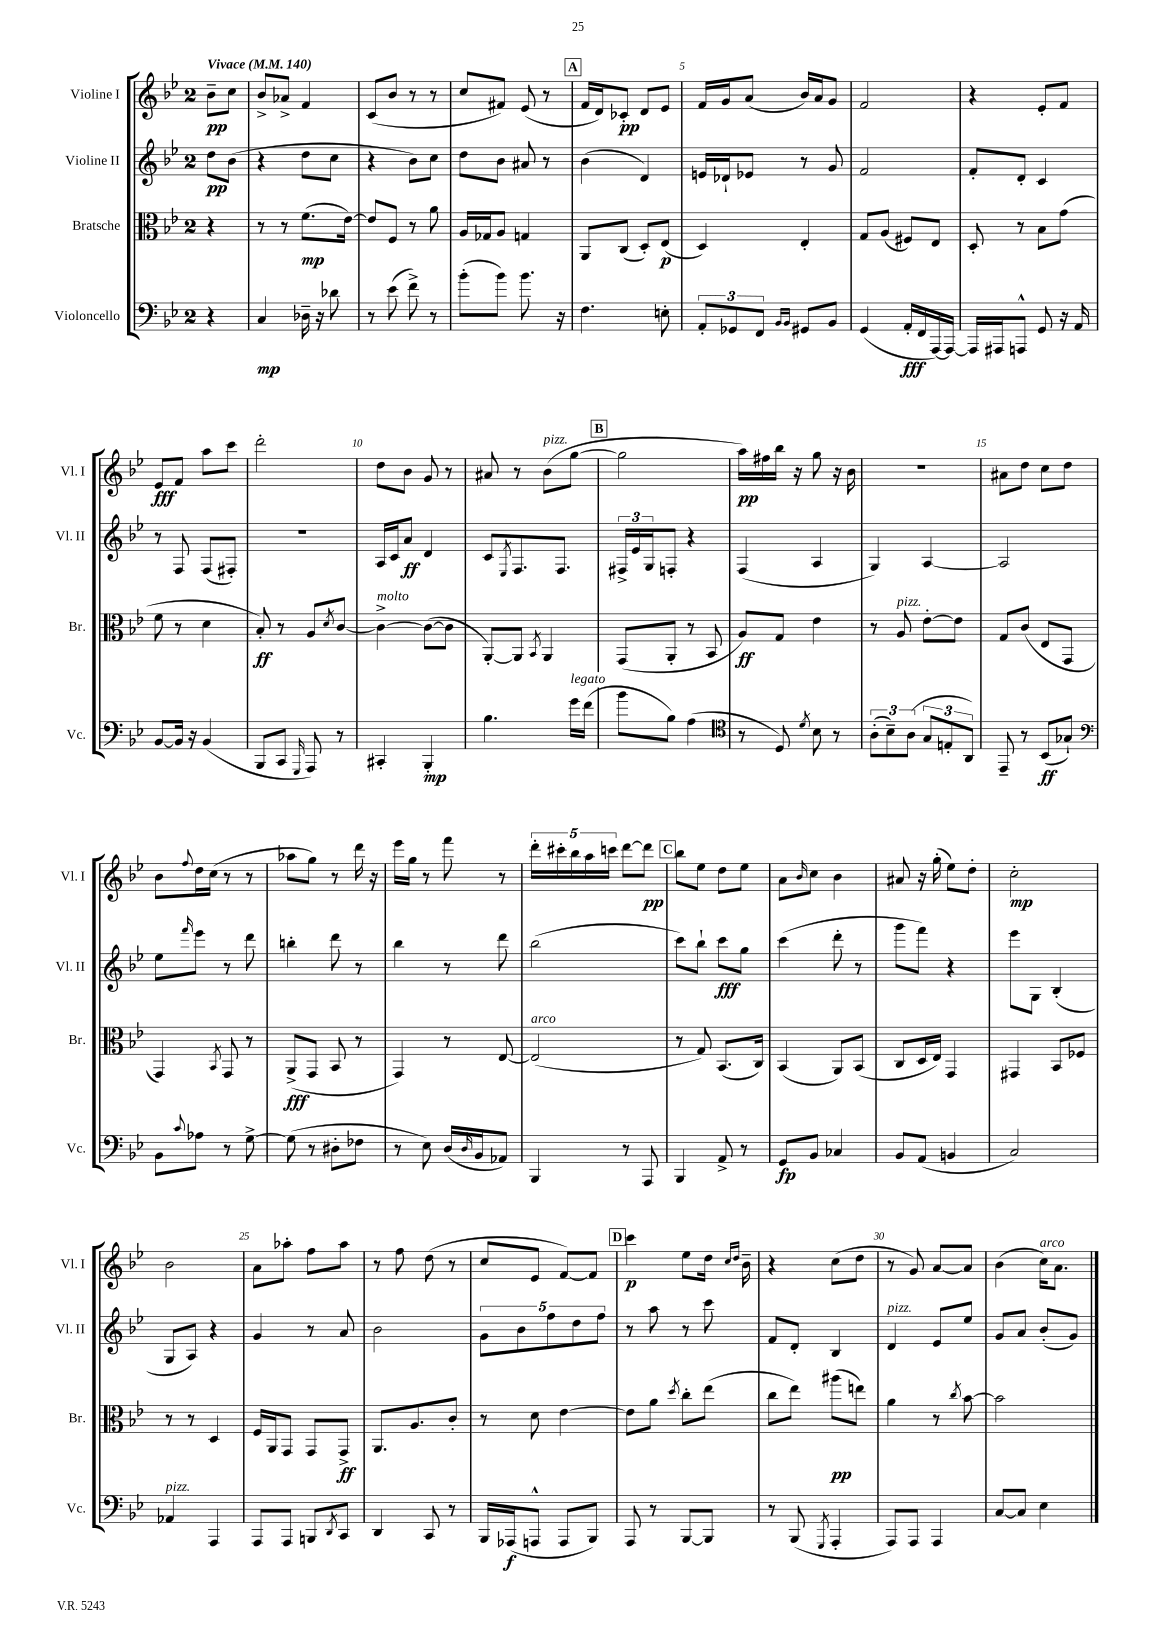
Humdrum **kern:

**kern	**kern	**kern	**kern
*staff4	*staff3	*staff2	*staff1
*clefF4	*clefC3	*clefG2	*clefG2
*k[b-e-]	*k[b-e-]	*k[b-e-]	*k[b-e-]
*M2/4	*M2/4	*M2/4	*M2/4
*MM140	*MM140	*MM140	*MM140
4r	4r	8dd\L	8b-~\L
.	.	(8b-\J	8cc\J
=	=	=	=
4C/	8r	4r	8b-^/L
.	8r	.	8a-^/J
16D-~\	(8.f\L	8dd\L	4f/
16r	.	.	.
8d-\	.	8cc\J	.
.	[16e-\Jk)	.	.
=	=	=	=
8r	8e-/]L	4r	(8c/L
(8e-\	8F/J	.	8b-/J
8f^\)	8r	8b-\L)	8r
8r	8a\	8cc\J	8r
=	=	=	=
(8b-'\L	16A/LL	8dd\L	8cc/L
.	16G-/J	.	.
8b-\J)	8A/J	8b-\J	8f#/J)
8.b-\	4G/	8a#/	(8e-/
.	.	8r	8r
16r	.	.	.
=	=	=	=
4.F\	8AA/L	(4b-\	16f/LL
.	.	.	16d/J)
.	(8C/J	.	8c-'/J
.	8D'/L)	4d/)	8d/L
8E'\	(8E-/J	.	8e-/J
=	=	=	=
12AA'/L	4D/)	16e/LL	16f/LL
.	.	16d-`/J	16g/J
12GG-/	.	.	.
.	.	8e-/J	(8a/J
12FF/J	.	.	.
16qqBB-/LL	.	.	.
16qqBB-/JJ	.	.	.
8GG#/L	4E-'/	8r	16b-/LL)
.	.	.	16a/J
8BB-/J	.	8g/	8g/J
=	=	=	=
(4GG/	8G/L	2f/	2f/
.	(8A/J	.	.
16AA'/LL	8F#/L)	.	.
16FF/	.	.	.
[16AAA/)	8E-/J	.	.
16AAA/_JJ	.	.	.
=	=	=	=
16AAA/]LL	8D'/	8f'/L	4r
16AAA#/J	.	.	.
8AAA^^/J	8r	8d'/J	.
8GG/	8B-\L	4c/	8e-'/L
16r	(8g\J	.	8f/J
16AA/	.	.	.
=	=	=	=
[8BB-/L	8f\	8r	8e-/L
16BB-/]Jk	8r	8F/	8f/J
16r	.	.	.
(4BB-/	4d\	(8F/L	8aa\L
.	.	8F#'/J)	8ccc\J
=	=	=	=
8BBB-/L	8B-'/)	2r	2ddd'\
8CC/J	8r	.	.
16qqGGG/	.	.	.
8AAA/)	8A/L	.	.
.	8qd/	.	.
8r	[8c/J	.	.
=	=	=	=
4CC#'/	4c^\_	16A/LL	8dd\L
.	.	16c/J	.
.	.	8a/J	8b-\J
4BBB-'/	(8c\_L	4d/	8g/
.	8c\]J	.	8r
=	=	=	=
4.B-\	[8AA'/L)	8c/L	8a#/
.	.	8qE-/	.
.	8AA/]J	8.F/	8r
.	8qBB-/	.	.
.	4AA/	.	(8b-\L
.	.	8.F/J	.
16g\LL	.	.	[8gg\J
(16f\JJ	.	.	.
=	=	=	=
8b-\L	(8GG/L	24F#^/LL	2gg\]
.	.	24e-/	.
.	.	24G/J	.
8B-\J)	8AA'/J	8F'/J	.
(4A\	8r	4r	.
.	8BB-/	.	.
=	=	=	=
*clefC4	*	*	*
8r	8A/L)	(4F/	16aa\LL)
.	.	.	16ff#\
8D/)	8G/J	.	16bb-\JJ
.	.	.	16r
8qd/	.	.	.
8B-\	4e-\	4A/	8gg\
8r	.	.	16r
.	.	.	16b-\
=	=	=	=
(12A'\L	8r	4G/)	2r
12B-~\)	.	.	.
.	8A/	.	.
(12A\J	.	.	.
12G/L	[8e-'\L	[4A/	.
12E'/	.	.	.
.	8e-\]J	.	.
12AA/J)	.	.	.
=	=	=	=
8EE-~/	8G/L	2A/]	8a#\L
8r	(8c/J	.	8dd\J
(8BB-/L	8E-/L	.	8cc\L
8G-`/J)	8GG/J	.	8dd\J
=	=	=	=
*clefF4	*	*	*
8BB-\L	4GG/)	8ee-\L	8b-\L
8qqc/	.	16qqfff/	8qqff/
8A-\J	.	8eee-\J	16dd\L
.	.	.	(16cc\JJ
.	8qBB-/	.	.
8r	8GG/	8r	8r
[8G^\	8r	8ddd\	8r
=	=	=	=
(8G\]	(8AA^/L	4bb'\	8aa-\L
8r	8GG/J	.	8gg\J)
8D#'\L	8BB-/	8ddd\	8r
8F-\J	8r	8r	16ddd\
.	.	.	16r
=	=	=	=
8r	4GG/)	4bb-\	16eee-\LL
.	.	.	16gg\JJ
8E-\)	.	.	8r
(16D/LL	8r	8r	8fff\
16qqD/	.	.	.
16BB-/J	.	.	.
8AA-/J)	[8E-/	8ddd\	8r
=	=	=	=
4BBB-/	(2E-/]	(2bb-\	20ddd'\LL
.	.	.	20ccc#'\
.	.	.	20bb-\
.	.	.	20aa\
.	.	.	20ccc\JJ
8r	.	.	[8ddd\L
8AAA/	.	.	8ddd\]J
=	=	=	=
4BBB-/	8r	8ccc\L)	8bb-\L
.	8G/)	8bb-`\J	8ee-\J
8AA^/	(8.BB-/L	8ccc\L	8dd\L
8r	.	8gg\J	8ee-\J
.	16C/Jk)	.	.
=	=	=	=
8GG/L	(4BB-/	(4ccc\	8a\L
.	.	.	16qqb-/
8BB-/J	.	.	8cc\J
4C-/	8AA/L)	8ddd'\	4b-\
.	(8BB-/J	8r	.
=	=	=	=
8BB-/L	8C/L	8ggg\L	8a#/
(8AA/J	16D/L	8fff\J)	16r
.	16E-/JJ)	.	(16gg'\
4BB/	4GG/	4r	8ee-\L)
.	.	.	8dd'\J
=	=	=	=
2C/)	4GG#/	8eee-\L	2cc'\
.	.	8G\J	.
.	8BB-/L	(4B-'/	.
.	8F-/J	.	.
=	=	=	=
4AA-/	8r	8G/L	2b-\
.	8r	8A/J)	.
4AAA/	4D/	4r	.
=	=	=	=
8AAA/L	16F/LL	4g/	8a\L
.	16AA/J	.	.
8AAA/J	8GG/J	.	8aa-'\J
8BBB/L	8GG/L	8r	8ff\L
8qDD/	.	.	.
8CC/J	8GG^/J	8a/	8aa-\J
=	=	=	=
4DD/	8.AA/L	2b-\	8r
.	.	.	8ff\
.	8.A/	.	.
8CC/	.	.	(8dd\
8r	8c'/J	.	8r
=	=	=	=
16BBB-/LL	8r	10g\L	8cc/L
(16AAA-/J	.	.	.
.	.	10b-\	.
8AAA^^/J	8d\	.	8e-/J
.	.	10ff\	.
8AAA/L	[4e-\	.	[8f/L)
.	.	10dd\	.
8BBB-/J)	.	.	8f/]J
.	.	10ff\J	.
=	=	=	=
8AAA/	8e-\]L	8r	4ccc\
8r	8a\J	8aa\	.
.	8qdd/	.	.
[8BBB-/L	8cc'\L	8r	8ee-\L
8BBB-/]J	(8ee-\J	8ccc\	16dd\Jk
.	.	.	16qqcc/LL
.	.	.	16qqdd/JJ
.	.	.	16b-~\
=	=	=	=
8r	8cc\L	8f/L	4r
(8BBB-/	8ee-\J)	8d'/J	.
8qGGG/	.	.	.
4AAA'/	(8aa#\L	4B-/	(8cc\L
.	8ee\J)	.	8dd\J
=	=	=	=
8AAA/L)	4a\	4d/	8r
8AAA/J	.	.	8g/)
4AAA/	8r	8e-/L	[8a/L
.	8qcc/	.	.
.	[8b-\	8ee-/J	8a/]J
=	=	=	=
[8C/L	2b-\]	8g/L	(4b-\
8C/]J	.	8a/J	.
4E-\	.	(8b-'/L	16cc\LK)
.	.	.	8.a\J
.	.	8g/J)	.
==	==	==	==
*-	*-	*-	*-
